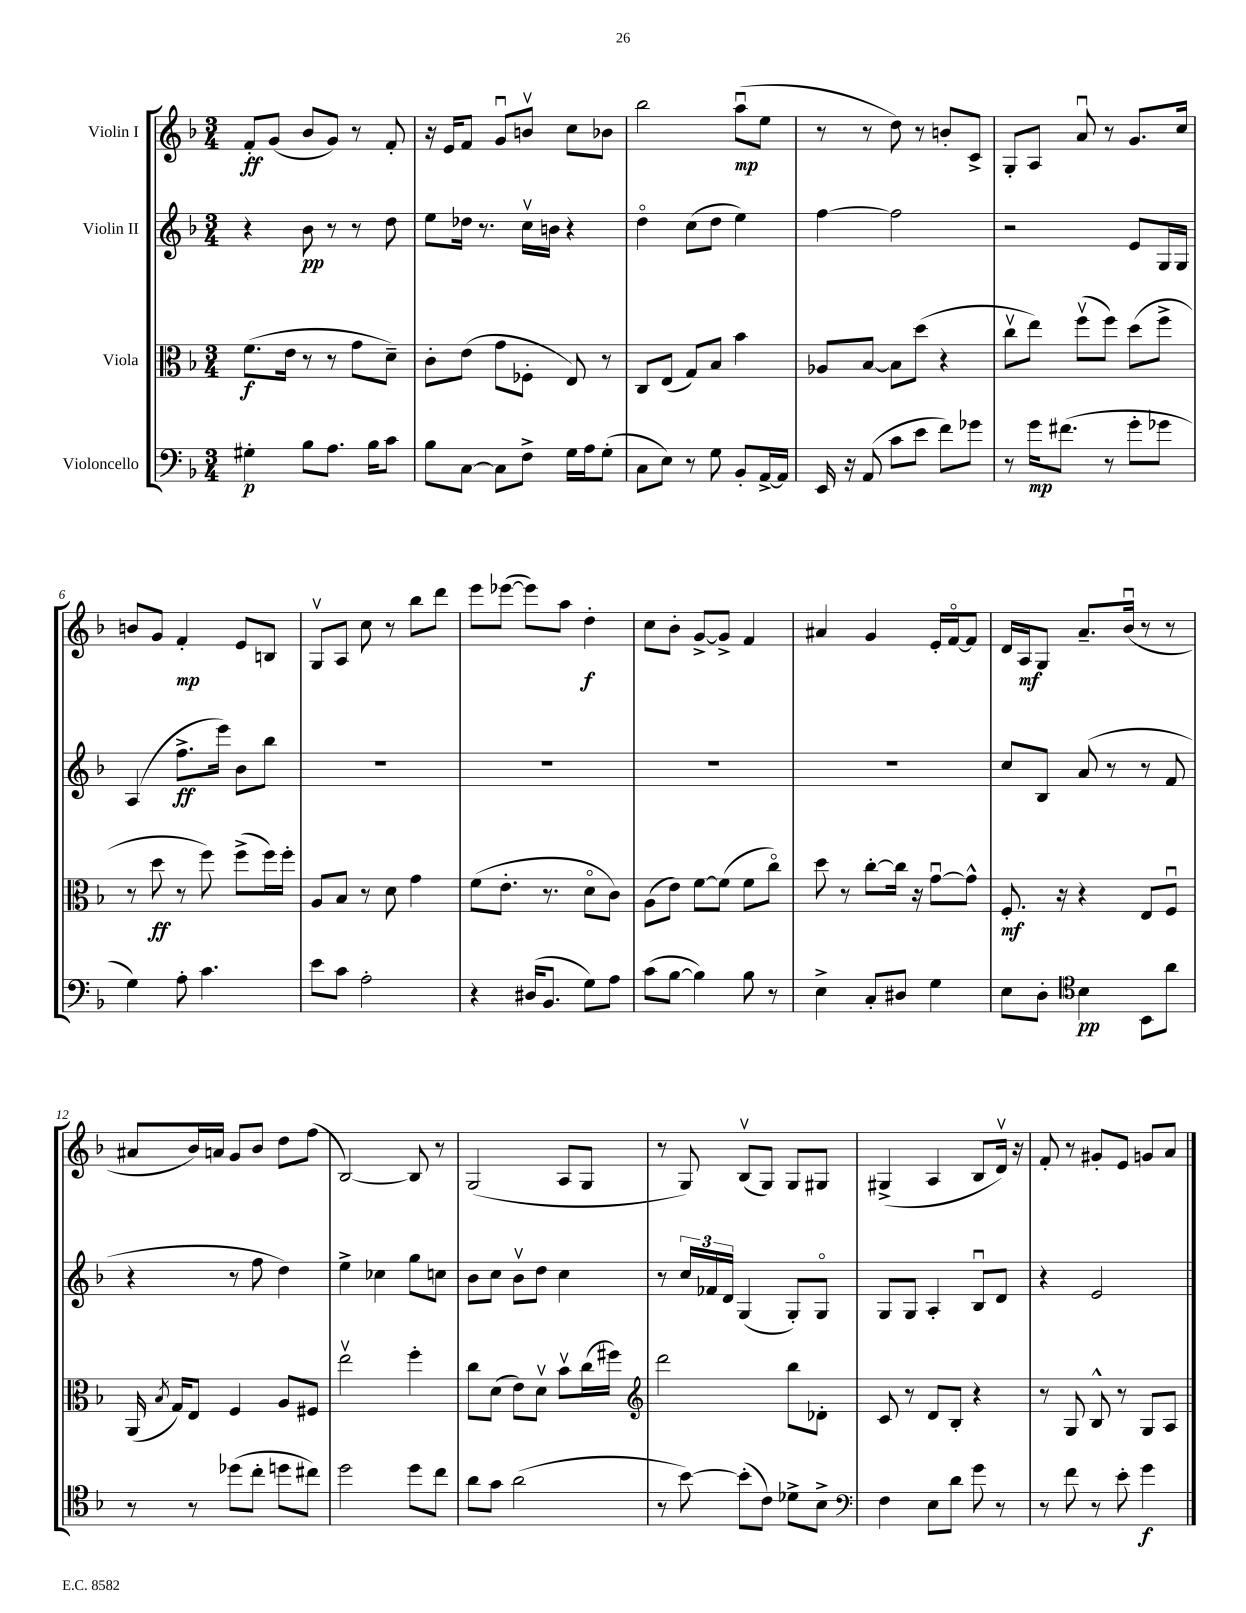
<<
\new StaffGroup <<
\new Staff = "s0" \with { instrumentName = "Violin I" } {
    \clef treble \key f \major \numericTimeSignature \time 3/4
    \autoBeamOff f'8[-.\ff g'8]( bes'8[ g'8]) r8 f'8-. |
    r16 e'16[ f'8] g'8[\downbow b'8]\upbow c''8[ bes'8] |
    bes''2 a''8[\downbow\mp( e''8] |
    r8 r8 d''8) r8 b'8[-. c'8]-> |
    g8[-. a8] a'8\downbow r8 g'8.[ c''16] |
    b'8[ g'8] f'4-.\mp e'8[ b8] |
    g8[\upbow a8] c''8 r8 bes''8[ d'''8] |
    e'''8[ ees'''8]~( ees'''8[) a''8] d''4-.\f |
    c''8[ bes'8]-. g'8[~-> g'8]-> f'4 |
    ais'4 g'4 e'16[-. f'16~\flageolet f'8] |
    d'16[ a16\mf g8] a'8.[-- bes'16]\downbow( r8 r8 |
    ais'8[ bes'16) a'16] g'8[ bes'8] d''8[ f''8]( |
    bes2~) bes8 r8 |
    g2( a8[ g8] |
    r8 g8) bes8[\upbow( g8]) g8[ gis8] |
    gis4->( a4 bes8[ d'16]\upbow) r16 |
    f'8-. r8 gis'8[-. e'8] g'8[ a'8] \bar "|." |
}
\new Staff = "s1" \with { instrumentName = "Violin II" } {
    \clef treble \key f \major \numericTimeSignature \time 3/4
    \autoBeamOff r4 bes'8\pp r8 r8 d''8 |
    e''8[ des''16] r8. c''16[\upbow b'16] r4 |
    d''4\flageolet c''8[( d''8] e''4) |
    f''4~ f''2 |
    r2 e'8[ g16 g16] |
    a4( f''8.[->\ff e'''16]) bes'8[ bes''8] |
    R2. |
    R2. |
    R2. |
    R2. |
    c''8[ bes8] a'8( r8 r8 f'8 |
    r4 r8 f''8 d''4) |
    e''4-> ces''4 g''8[ c''8] |
    bes'8[ c''8] bes'8[\upbow d''8] c''4 |
    r8 \tuplet 3/2 { c''16[ fes'16 d'16] } g4( g8[-.) g8]\flageolet |
    g8[ g8] a4-. bes8[\downbow d'8] |
    r4 e'2 \bar "|." |
}
\new Staff = "s2" \with { instrumentName = "Viola" } {
    \clef alto \key f \major \numericTimeSignature \time 3/4
    \autoBeamOff f'8.[\f( e'16] r8 r8 g'8[ d'8]--) |
    c'8[-. e'8]( g'8[ fes8]-. e8) r8 |
    c8[ e8]( g8[) bes8] bes'4 |
    aes8[ bes8]~ bes8[ d''8]( r4 |
    c''8[\upbow e''8]) f''8[\upbow( f''8]) d''8[( f''8]-> |
    r8 d''8\ff r8 f''8) f''8[->( f''16) f''16]-. |
    a8[ bes8] r8 d'8 g'4 |
    f'8[( e'8.]-. r8. d'8[\flageolet c'8]) |
    a8[( e'8]) f'8[~ f'8]( f'8[ c''8]\flageolet) |
    d''8 r8 c''8[~-. c''16] r16 g'8[~\downbow g'8]-^ |
    f8.-.\mf r16 r4 e8[ f8]\downbow |
    a,16( \acciaccatura { bes8 } g16[) e8] f4 a8[ fis8] |
    e''2\upbow f''4-. |
    c''8[ d'8]( e'8[) d'8]\upbow bes'8[\upbow c''16( fis''16]) |
    \clef treble d'''2 bes''8[ des'8]-. |
    c'8 r8 d'8[ bes8]-. r4 |
    r8 g8 bes8-^ r8 g8[ a8] \bar "|." |
}
\new Staff = "s3" \with { instrumentName = "Violoncello" } {
    \clef bass \key f \major \numericTimeSignature \time 3/4
    \autoBeamOff gis4-.\p bes8[ a8.] bes16[ c'8] |
    bes8[ c8]~ c8[ f8]-> g16[ a16 g8]-.( |
    c8[ e8]) r8 g8 bes,8[-. a,16~-> a,16] |
    e,16 r16 a,8( c'8[ e'8] f'8[) ges'8] |
    r8 g'16[\mp fis'8.]( r8 g'8[-. ges'8] |
    g4) a8-. c'4. |
    e'8[ c'8] a2-. |
    r4 dis16[( bes,8.] g8[) a8] |
    c'8[( bes8]~ bes4) bes8 r8 |
    e4-> c8[-. dis8] g4 |
    e8[ d8]-. \clef tenor bes4\pp bes,8[ a'8] |
    r8 r8 des''8[( c''8]-. d''8[ cis''8]) |
    d''2 d''8[ c''8] |
    a'8[ g'8] a'2( |
    r8 bes'8~) bes'8[-.( c'8]) des'8[-> bes8]-> |
    \clef bass f4 e8[ d'8] g'8 r8 |
    r8 f'8 r8 e'8-. g'4\f \bar "|." |
}
>>
>>
